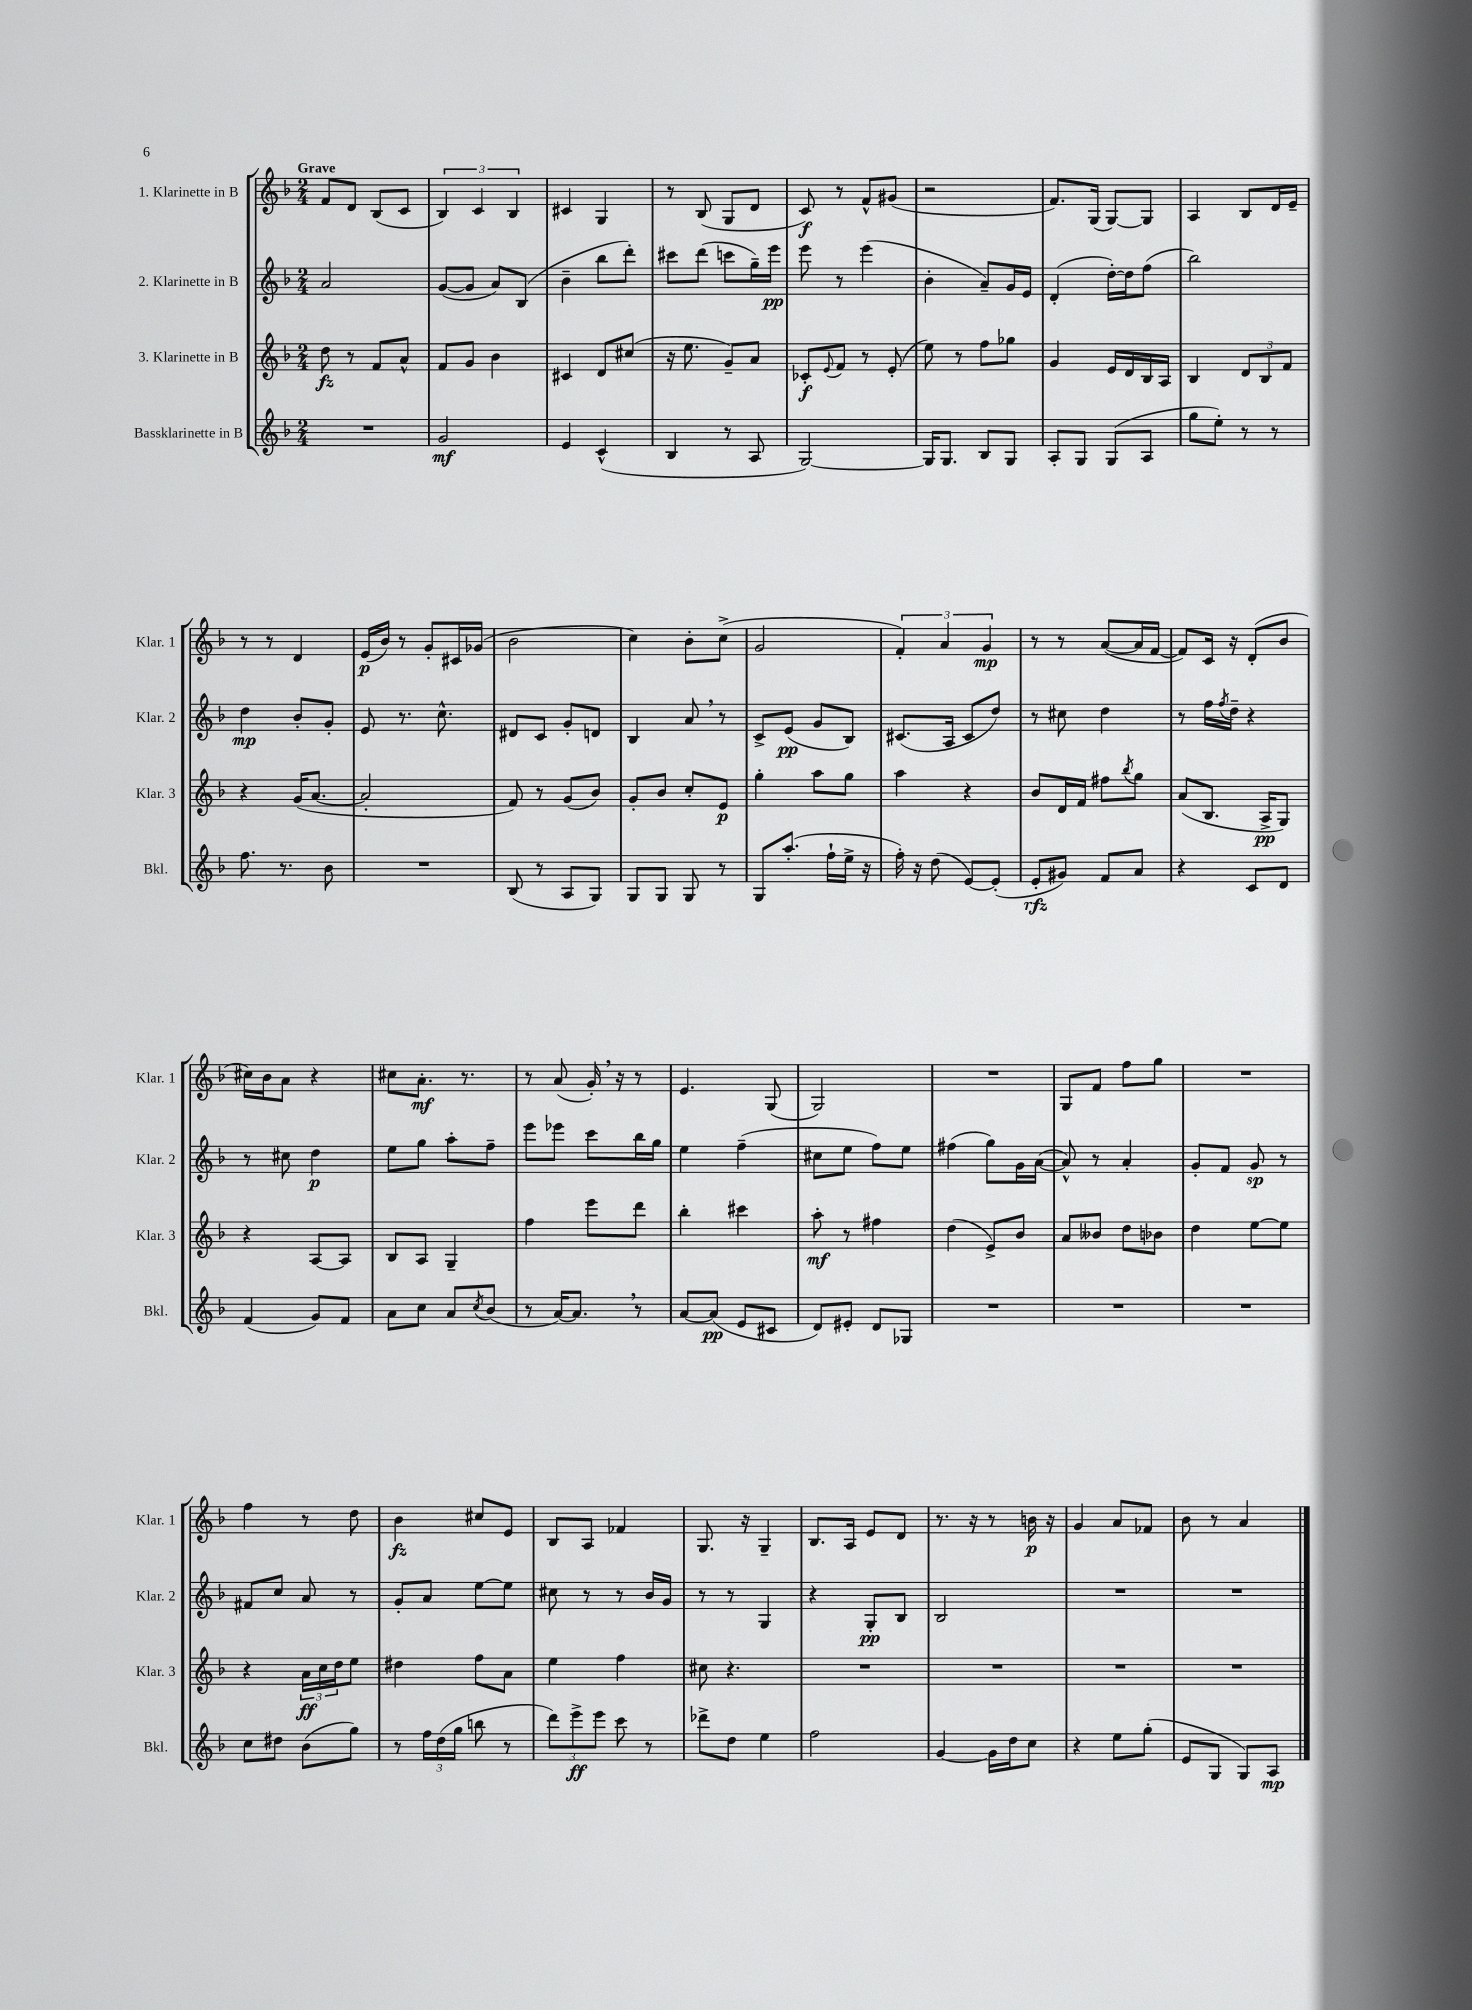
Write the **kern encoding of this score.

**kern	**dynam	**kern	**dynam	**kern	**dynam	**kern	**dynam
*part4	*part4	*part3	*part3	*part2	*part2	*part1	*part1
*staff4	*staff4	*staff3	*staff3	*staff2	*staff2	*staff1	*staff1
*I"Bassklarinette in B	*	*I"3. Klarinette in B	*	*I"2. Klarinette in B	*	*I"1. Klarinette in B	*
*I'Bkl.	*	*I'Klar. 3	*	*I'Klar. 2	*	*I'Klar. 1	*
*clefG2	*	*clefG2	*	*clefG2	*	*clefG2	*
*k[b-]	*	*k[b-]	*	*k[b-]	*	*k[b-]	*
*M2/4	*	*M2/4	*	*M2/4	*	*M2/4	*
=1	=1	=1	=1	=1	=1	=1	=1
!	!	!	!	!	!	!LO:TX:a:B:t=Grave	!
2r	.	8dd\	fz	2a/	.	8f/L	.
.	.	8r	.	.	.	8d/J	.
.	.	8f/L	.	.	.	(8B-/L	.
.	.	8a^^/J	.	.	.	8c/J	.
=2	=2	=2	=2	=2	=2	=2	=2
2g/	mf	8f/L	.	([8g/L	.	6B-/)	.
.	.	8g/J	.	8g/J]	.	.	.
.	.	.	.	.	.	6c/	.
.	.	4b-\	.	8a/L)	.	.	.
.	.	.	.	.	.	6B-/	.
.	.	.	.	(8B-/J	.	.	.
=3	=3	=3	=3	=3	=3	=3	=3
4e/	.	4c#X/	.	4b-~\	.	4c#X/	.
(4c^^/	.	8d/L	.	8bb-\L	.	4G/	.
.	.	(8cc#X/J	.	8ddd'\J)	.	.	.
=4	=4	=4	=4	=4	=4	=4	=4
4B-/	.	16r	.	8ccc#X\L	.	8r	.
.	.	8.ee\	.	.	.	.	.
.	.	.	.	(8ddd\J	.	(8B-/	.
8r	.	8g~/L)	.	8cccn\L	.	8G/L	.
8A/	.	8a/J	.	16gg~\L)	.	8d/J	.
.	.	.	.	16eee\JJ	pp	.	.
=5	=5	=5	=5	=5	=5	=5	=5
[2G/)	.	8c-X'/L	f	8eee\	.	8c/)	f
.	.	8qqe/	.	.	.	.	.
.	.	8f/J	.	8r	.	8r	.
.	.	8r	.	(4eee\	.	8f^^/L	.
.	.	(8e'/	.	.	.	(8g#X/J	.
=6	=6	=6	=6	=6	=6	=6	=6
16G/KL]	.	8ee\)	.	4b-'\	.	2r	.
8.G/J	.	.	.	.	.	.	.
.	.	8r	.	.	.	.	.
8B-/L	.	8ff\L	.	8a~/L)	.	.	.
8G/J	.	8gg-X\J	.	16g/L	.	.	.
.	.	.	.	16e/JJ	.	.	.
=7	=7	=7	=7	=7	=7	=7	=7
8A'/L	.	4g/	.	(4d'/	.	8.f/L)	.
8G/J	.	.	.	.	.	.	.
.	.	.	.	.	.	(16G/Jk	.
(8G/L	.	16e/LL	.	[16dd'\LL)	.	[8G/L)	.
.	.	16d/	.	16dd\J]	.	.	.
8A/J	.	16B-/	.	(8ff\J	.	8G/J]	.
.	.	16A/JJ	.	.	.	.	.
=8	=8	=8	=8	=8	=8	=8	=8
8gg\L	.	4B-/	.	2bb-\)	.	4A/	.
8ee'\J)	.	.	.	.	.	.	.
8r	.	12d/L	.	.	.	8B-/L	.
.	.	12B-/	.	.	.	.	.
8r	.	.	.	.	.	16d/L	.
.	.	12f/J	.	.	.	.	.
.	.	.	.	.	.	16e~/JJ	.
!!LO:LB:g=z
=9	=9	=9	=9	=9	=9	=9	=9
8.ff\	.	4r	.	4dd\	mp	8r	.
.	.	.	.	.	.	8r	.
8.r	.	.	.	.	.	.	.
.	.	(16g/KL	.	8b-'/L	.	4d/	.
.	.	[8.a/J	.	.	.	.	.
8b-\	.	.	.	8g'/J	.	.	.
=10	=10	=10	=10	=10	=10	=10	=10
2r	.	2a'/]	.	8e/	.	(16e/LL	p
.	.	.	.	.	.	16b-/JJ)	.
.	.	.	.	8.r	.	8r	.
.	.	.	.	.	.	8g'/L	.
.	.	.	.	8.cc^^\	.	.	.
.	.	.	.	.	.	16c#X/L	.
.	.	.	.	.	.	(16g-X/JJ	.
=11	=11	=11	=11	=11	=11	=11	=11
(8B-/	.	8f/)	.	8d#X/L	.	2b-\	.
8r	.	8r	.	8c/J	.	.	.
8A/L	.	(8g/L	.	8g'/L	.	.	.
8G/J)	.	8b-/J)	.	8dn/J	.	.	.
=12	=12	=12	=12	=12	=12	=12	=12
8G/L	.	8g'/L	.	4B-/	.	4cc\)	.
8G/J	.	8b-/J	.	.	.	.	.
8G/	.	8cc'/L	.	8a,/	.	8b-'\L	.
8r	.	8e/J	p	8r	.	(8cc^\J	.
=13	=13	=13	=13	=13	=13	=13	=13
8G/L	.	4gg'\	.	8c^/L	.	2g/	.
(8.aa'/J	.	.	.	(8e/J	pp	.	.
.	.	8aa\L	.	8g/L	.	.	.
16ff`\LL	.	.	.	.	.	.	.
16ee^\JJ	.	8gg\J	.	8B-/J)	.	.	.
16r	.	.	.	.	.	.	.
=14	=14	=14	=14	=14	=14	=14	=14
16ff'\)	.	4aa\	.	(8.c#X/L	.	6f'/)	.
16r	.	.	.	.	.	.	.
(8dd\	.	.	.	.	.	.	.
.	.	.	.	.	.	6a/	.
.	.	.	.	16A/Jk	.	.	.
[8e/L)	.	4r	.	8c#/L	.	.	.
.	.	.	.	.	.	6g/	mp
(8e'/J]	.	.	.	8dd/J)	.	.	.
=15	=15	=15	=15	=15	=15	=15	=15
8e'/L	rfz	8b-/L	.	8r	.	8r	.
8g#X/J)	.	16d/L	.	8cc#X\	.	8r	.
.	.	16f/JJ	.	.	.	.	.
8f/L	.	8ff#X\L	.	4dd\	.	([8a/L	.
.	.	8qbb-/	.	.	.	.	.
8a/J	.	8gg\J	.	.	.	16a/L]	.
.	.	.	.	.	.	[16f/JJ	.
=16	=16	=16	=16	=16	=16	=16	=16
4r	.	(8a/L	.	8r	.	8f/L])	.
.	.	8.B-/J	.	16ff\LL	.	16c/Jk	.
.	.	.	.	8qff/	.	.	.
.	.	.	.	16dd~\JJ	.	16r	.
8c/L	.	.	.	4r	.	(8d'/L	.
.	.	16A^/KL	pp	.	.	.	.
8d/J	.	8G/J)	.	.	.	8b-/J	.
!!LO:LB:g=z
=17	=17	=17	=17	=17	=17	=17	=17
(4f/	.	4r	.	8r	.	16cc#X\LL)	.
.	.	.	.	.	.	16b-\J	.
.	.	.	.	8cc#X\	.	8a\J	.
8g/L)	.	[8A/L	.	4dd\	p	4r	.
8f/J	.	8A/J]	.	.	.	.	.
=18	=18	=18	=18	=18	=18	=18	=18
8a\L	.	8B-/L	.	8ee\L	.	8cc#X\L	.
8cc\J	.	8A/J	.	8gg\J	.	8.a'\J	mf
8a/L	.	4G~/	.	8aa'\L	.	.	.
.	.	.	.	.	.	8.r	.
8qcc/	.	.	.	.	.	.	.
(8b-/J	.	.	.	8ff~\J	.	.	.
=19	=19	=19	=19	=19	=19	=19	=19
8r	.	4ff\	.	8eee\L	.	8r	.
[16a/KL)	.	.	.	8eee-X\J	.	(8a/	.
8.a,/J]	.	.	.	.	.	.	.
.	.	8eee\L	.	8ccc\L	.	16g',/)	.
.	.	.	.	.	.	16r	.
8r	.	8ddd\J	.	16bb-\L	.	8r	.
.	.	.	.	16gg\JJ	.	.	.
=20	=20	=20	=20	=20	=20	=20	=20
[8a/L	.	4bb-'\	.	4ee\	.	4.e/	.
(8a/J]	pp	.	.	.	.	.	.
8e/L	.	4ccc#X\	.	(4ff~\	.	.	.
8c#X/J	.	.	.	.	.	(8G/	.
=21	=21	=21	=21	=21	=21	=21	=21
8d/L)	.	8aa'\	mf	8cc#X\L	.	2G/)	.
8e#X'/J	.	8r	.	8ee\J	.	.	.
8d/L	.	4ff#X\	.	8ff\L)	.	.	.
8G-X/J	.	.	.	8ee\J	.	.	.
=22	=22	=22	=22	=22	=22	=22	=22
2r	.	(4dd\	.	(4ff#X\	.	2r	.
.	.	8e^/L)	.	8gg\L)	.	.	.
.	.	8b-/J	.	16g\L	.	.	.
.	.	.	.	([16a\JJ	.	.	.
=23	=23	=23	=23	=23	=23	=23	=23
2r	.	8a/L	.	8a^^/])	.	8G/L	.
.	.	8b--X/J	.	8r	.	8f/J	.
.	.	8dd\L	.	4a'/	.	8ff\L	.
.	.	8b-X\J	.	.	.	8gg\J	.
=24	=24	=24	=24	=24	=24	=24	=24
2r	.	4dd\	.	8g'/L	.	2r	.
.	.	.	.	8f/J	.	.	.
.	.	[8ee\L	.	8g/	sp	.	.
.	.	8ee\J]	.	8r	.	.	.
!!LO:LB:g=z
=25	=25	=25	=25	=25	=25	=25	=25
8cc\L	.	4r	.	8f#X/L	.	4ff\	.
8dd#X\J	.	.	.	8cc/J	.	.	.
(8b-\L	.	24a\LL	ff	8a/	.	8r	.
.	.	24cc\	.	.	.	.	.
.	.	24dd\J	.	.	.	.	.
8gg\J)	.	8ee\J	.	8r	.	8dd\	.
=26	=26	=26	=26	=26	=26	=26	=26
8r	.	4dd#X\	.	8g'/L	.	4b-\	fz
24ff\LL	.	.	.	8a/J	.	.	.
(24dd\	.	.	.	.	.	.	.
24gg\JJ	.	.	.	.	.	.	.
8bbn\	.	8ff\L	.	[8ee\L	.	8cc#X/L	.
8r	.	8a\J	.	8ee\J]	.	8e/J	.
=27	=27	=27	=27	=27	=27	=27	=27
12ddd\L)	.	4ee\	.	8cc#X\	.	8B-/L	.
12eee^\	ff	.	.	.	.	.	.
.	.	.	.	8r	.	8A/J	.
12eee\J	.	.	.	.	.	.	.
8ccc\	.	4ff\	.	8r	.	4f-X/	.
8r	.	.	.	16b-/LL	.	.	.
.	.	.	.	16g/JJ	.	.	.
=28	=28	=28	=28	=28	=28	=28	=28
8ddd-X^\L	.	8cc#X\	.	8r	.	8.G/	.
8dd\J	.	4.r	.	8r	.	.	.
.	.	.	.	.	.	16r	.
4ee\	.	.	.	4G/	.	4G~/	.
=29	=29	=29	=29	=29	=29	=29	=29
2ff\	.	2r	.	4r	.	8.B-/L	.
.	.	.	.	.	.	16A/Jk	.
.	.	.	.	8G'/L	pp	8e/L	.
.	.	.	.	8B-/J	.	8d/J	.
=30	=30	=30	=30	=30	=30	=30	=30
[4g/	.	2r	.	2B-/	.	8.r	.
.	.	.	.	.	.	16r	.
16g\LL]	.	.	.	.	.	8r	.
16dd\J	.	.	.	.	.	.	.
8cc\J	.	.	.	.	.	16bn\	p
.	.	.	.	.	.	16r	.
=31	=31	=31	=31	=31	=31	=31	=31
4r	.	2r	.	2r	.	4g/	.
8ee\L	.	.	.	.	.	8a/L	.
(8gg'\J	.	.	.	.	.	8f-X/J	.
=32	=32	=32	=32	=32	=32	=32	=32
8e/L	.	2r	.	2r	.	8b-\	.
8G/J	.	.	.	.	.	8r	.
8G/L)	.	.	.	.	.	4a/	.
8A/J	mp	.	.	.	.	.	.
==	==	==	==	==	==	==	==
*-	*-	*-	*-	*-	*-	*-	*-
